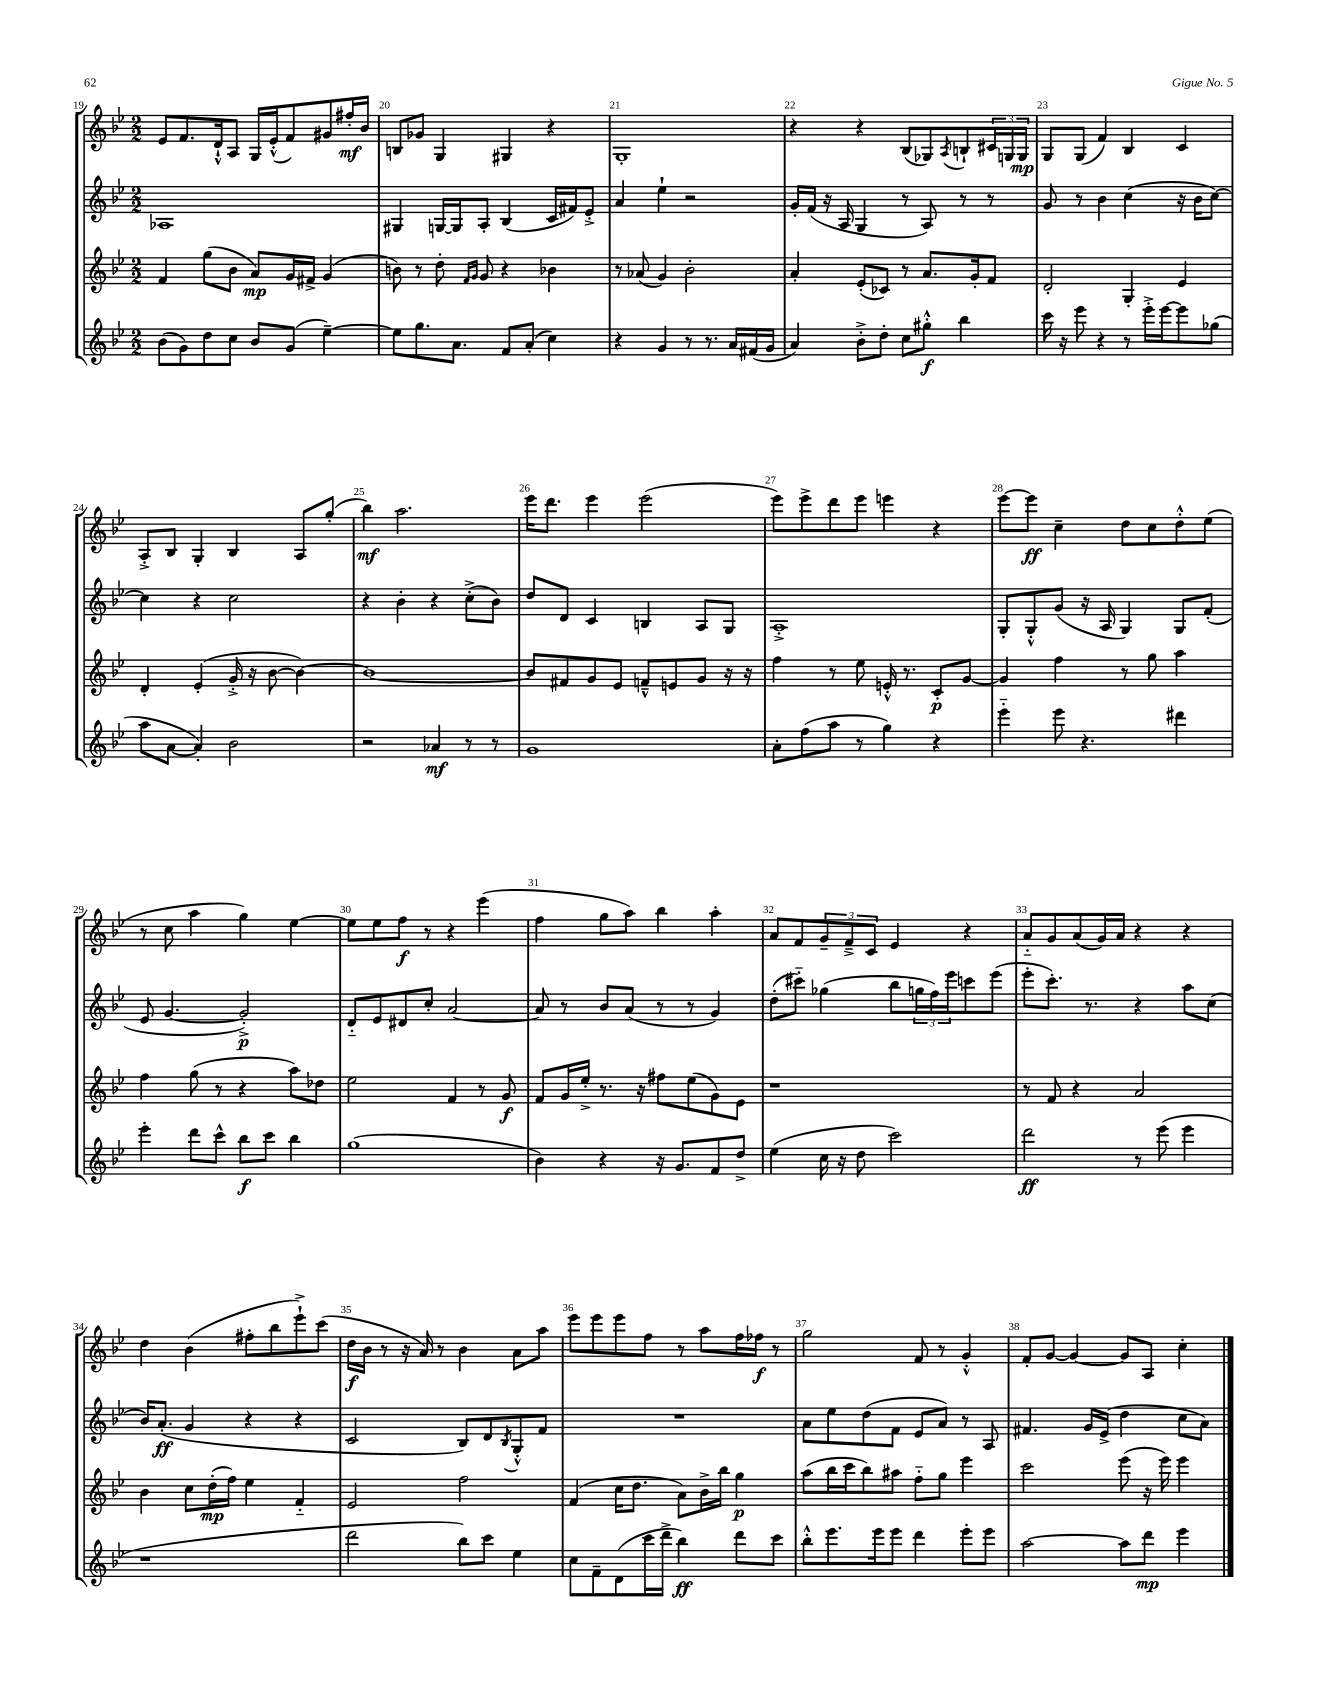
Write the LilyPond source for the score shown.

<<
\new StaffGroup <<
\new Staff = "s0" {
    \clef treble \key bes \major \numericTimeSignature \time 2/2
    ees'8 f'8. d'16-!-^ a8 g16 ees'16-.-^( f'8) gis'8 fis''16-.\mf bes'16 |
    b8 ges'8 g4 gis4 r4 |
    g1-. |
    r4 r4 bes8( ges8) \acciaccatura { a8 } b8-! \tuplet 3/2 { cis'16 g16 g16\mp } |
    g8 g8( f'4) bes4 c'4 |
    a8-.-> bes8 g4-. bes4 a8 g''8-.( |
    bes''4\mf) a''2. |
    ees'''16 d'''8. ees'''4 ees'''2( |
    ees'''8) ees'''8-> d'''8 ees'''8 e'''4 r4 |
    ees'''8~ ees'''8\ff c''4-- d''8 c''8 d''8-.-^ ees''8( |
    r8 c''8 a''4 g''4) ees''4~ |
    ees''8 ees''8 f''8\f r8 r4 ees'''4( |
    f''4 g''8 a''8) bes''4 a''4-. |
    a'8 f'8 \tuplet 3/2 { g'8-- f'8---> c'8 } ees'4 r4 |
    a'8-_ g'8 a'8( g'16) a'16 r4 r4 |
    d''4 bes'4( fis''8-. bes''8 ees'''8-!->) c'''8( |
    d''16\f bes'16 r8 r16 a'16) r8 bes'4 a'8 a''8 |
    ees'''8 ees'''8 ees'''8 f''8 r8 a''8 f''16 fes''16\f r8 |
    g''2 f'8 r8 g'4-.-^ |
    f'8-. g'8~ g'4~ g'8 a8 c''4-. \bar "|." |
}
\new Staff = "s1" {
    \clef treble \key bes \major \numericTimeSignature \time 2/2
    aes1 |
    gis4 g16~ g16 a8-. bes4( c'16 fis'16) ees'8-.-> |
    a'4 ees''4-! r2 |
    g'16-. f'16( r16 a16 g4 r8 a8) r8 r8 |
    g'8 r8 bes'4 c''4( r16 bes'16 c''8~) |
    c''4 r4 c''2 |
    r4 bes'4-. r4 c''8-.->( bes'8) |
    d''8 d'8 c'4 b4 a8 g8 |
    a1-.-> |
    g8-. g8-.-^ g'8( r16 a16 g4) g8 f'8-.( |
    ees'8 g'4.~ g'2-.->\p) |
    d'8-_ ees'8 dis'8 c''8-. a'2~ |
    a'8 r8 bes'8 a'8( r8 r8 g'4) |
    d''8-.( cis'''8-_) ges''4( bes''8 \tuplet 3/2 { g''16 f''16) ees'''16 } c'''8 ees'''8( |
    ees'''8-. c'''8.-.) r8. r4 a''8 c''8( |
    bes'16) a'8.-.\ff( g'4 r4 r4 |
    c'2 bes8) d'8 \acciaccatura { bes8 } g8-.-^ f'8 |
    R1 |
    a'8 ees''8 d''8( f'8 ees'8 a'8) r8 a8 |
    fis'4. g'16 ees'16->( d''4 c''8 a'8) \bar "|." |
}
\new Staff = "s2" {
    \clef treble \key bes \major \numericTimeSignature \time 2/2
    f'4 g''8( bes'8 a'8\mp) g'16 fis'16-> g'4( |
    b'8) r8 d''8-. \grace { f'16 g'16 } g'8 r4 bes'4 |
    r8 aes'8( g'4) bes'2-. |
    a'4-. ees'8-.( ces'8) r8 a'8. g'16-. f'8 |
    d'2-. g4-. ees'4 |
    d'4-. ees'4-.( g'16-.-> r16 bes'8~ bes'4~) |
    bes'1~ |
    bes'8 fis'8 g'8 ees'8 f'8---^ e'8 g'8 r16 r16 |
    f''4 r8 ees''8 e'16-.-^ r8. c'8-.\p g'8~ |
    g'4 f''4 r8 g''8 a''4 |
    f''4 g''8( r8 r4 a''8) des''8 |
    ees''2 f'4 r8 g'8\f |
    f'8 g'16 ees''16-.-> r8. r16 fis''8 ees''8( g'8) ees'8 |
    r1 |
    r8 f'8 r4 a'2 |
    bes'4 c''8 d''16-.\mp( f''16) ees''4 f'4-_ |
    ees'2 f''2 |
    f'4( c''16 d''8. a'8) bes'16-> bes''16 g''4\p |
    a''8( bes''16 c'''16 bes''8) ais''8 f''8-_ g''8 ees'''4 |
    c'''2 ees'''8( r16 ees'''16) ees'''4 \bar "|." |
}
\new Staff = "s3" {
    \clef treble \key bes \major \numericTimeSignature \time 2/2
    bes'8( g'8) d''8 c''8 bes'8 g'8( ees''4~--) |
    ees''8 g''8. a'8. f'8 a'8-.( c''4) |
    r4 g'4 r8 r8. a'16 fis'16( g'16 |
    a'4) bes'8-.-> d''8-. c''8 gis''8-.-^\f bes''4 |
    c'''16 r16 ees'''8 r4 r8 ees'''16-.-> ees'''16~ ees'''8 ges''8( |
    a''8 a'8~ a'4-.) bes'2 |
    r2 aes'4\mf r8 r8 |
    g'1 |
    a'8-. f''8( a''8 r8 g''4) r4 |
    ees'''4-_ ees'''8 r4. dis'''4 |
    ees'''4-. d'''8 c'''8-^ bes''8\f c'''8 bes''4 |
    g''1( |
    bes'4) r4 r16 g'8. f'8 d''8-> |
    ees''4( c''16 r16 d''8 c'''2) |
    d'''2\ff r8 ees'''8( ees'''4 |
    r1 |
    d'''2 bes''8) c'''8 ees''4 |
    c''8 f'8-- d'8( c'''16 d'''16-> bes''4\ff) d'''8 c'''8 |
    bes''8-.-^ ees'''8. ees'''16 ees'''8 d'''4 ees'''8-. ees'''8 |
    a''2~ a''8 d'''8\mp ees'''4 \bar "|." |
}
>>
>>
\layout { \context { \Score currentBarNumber = #19 \override BarNumber.break-visibility = ##(#f #t #t) barNumberVisibility = #all-bar-numbers-visible } }
